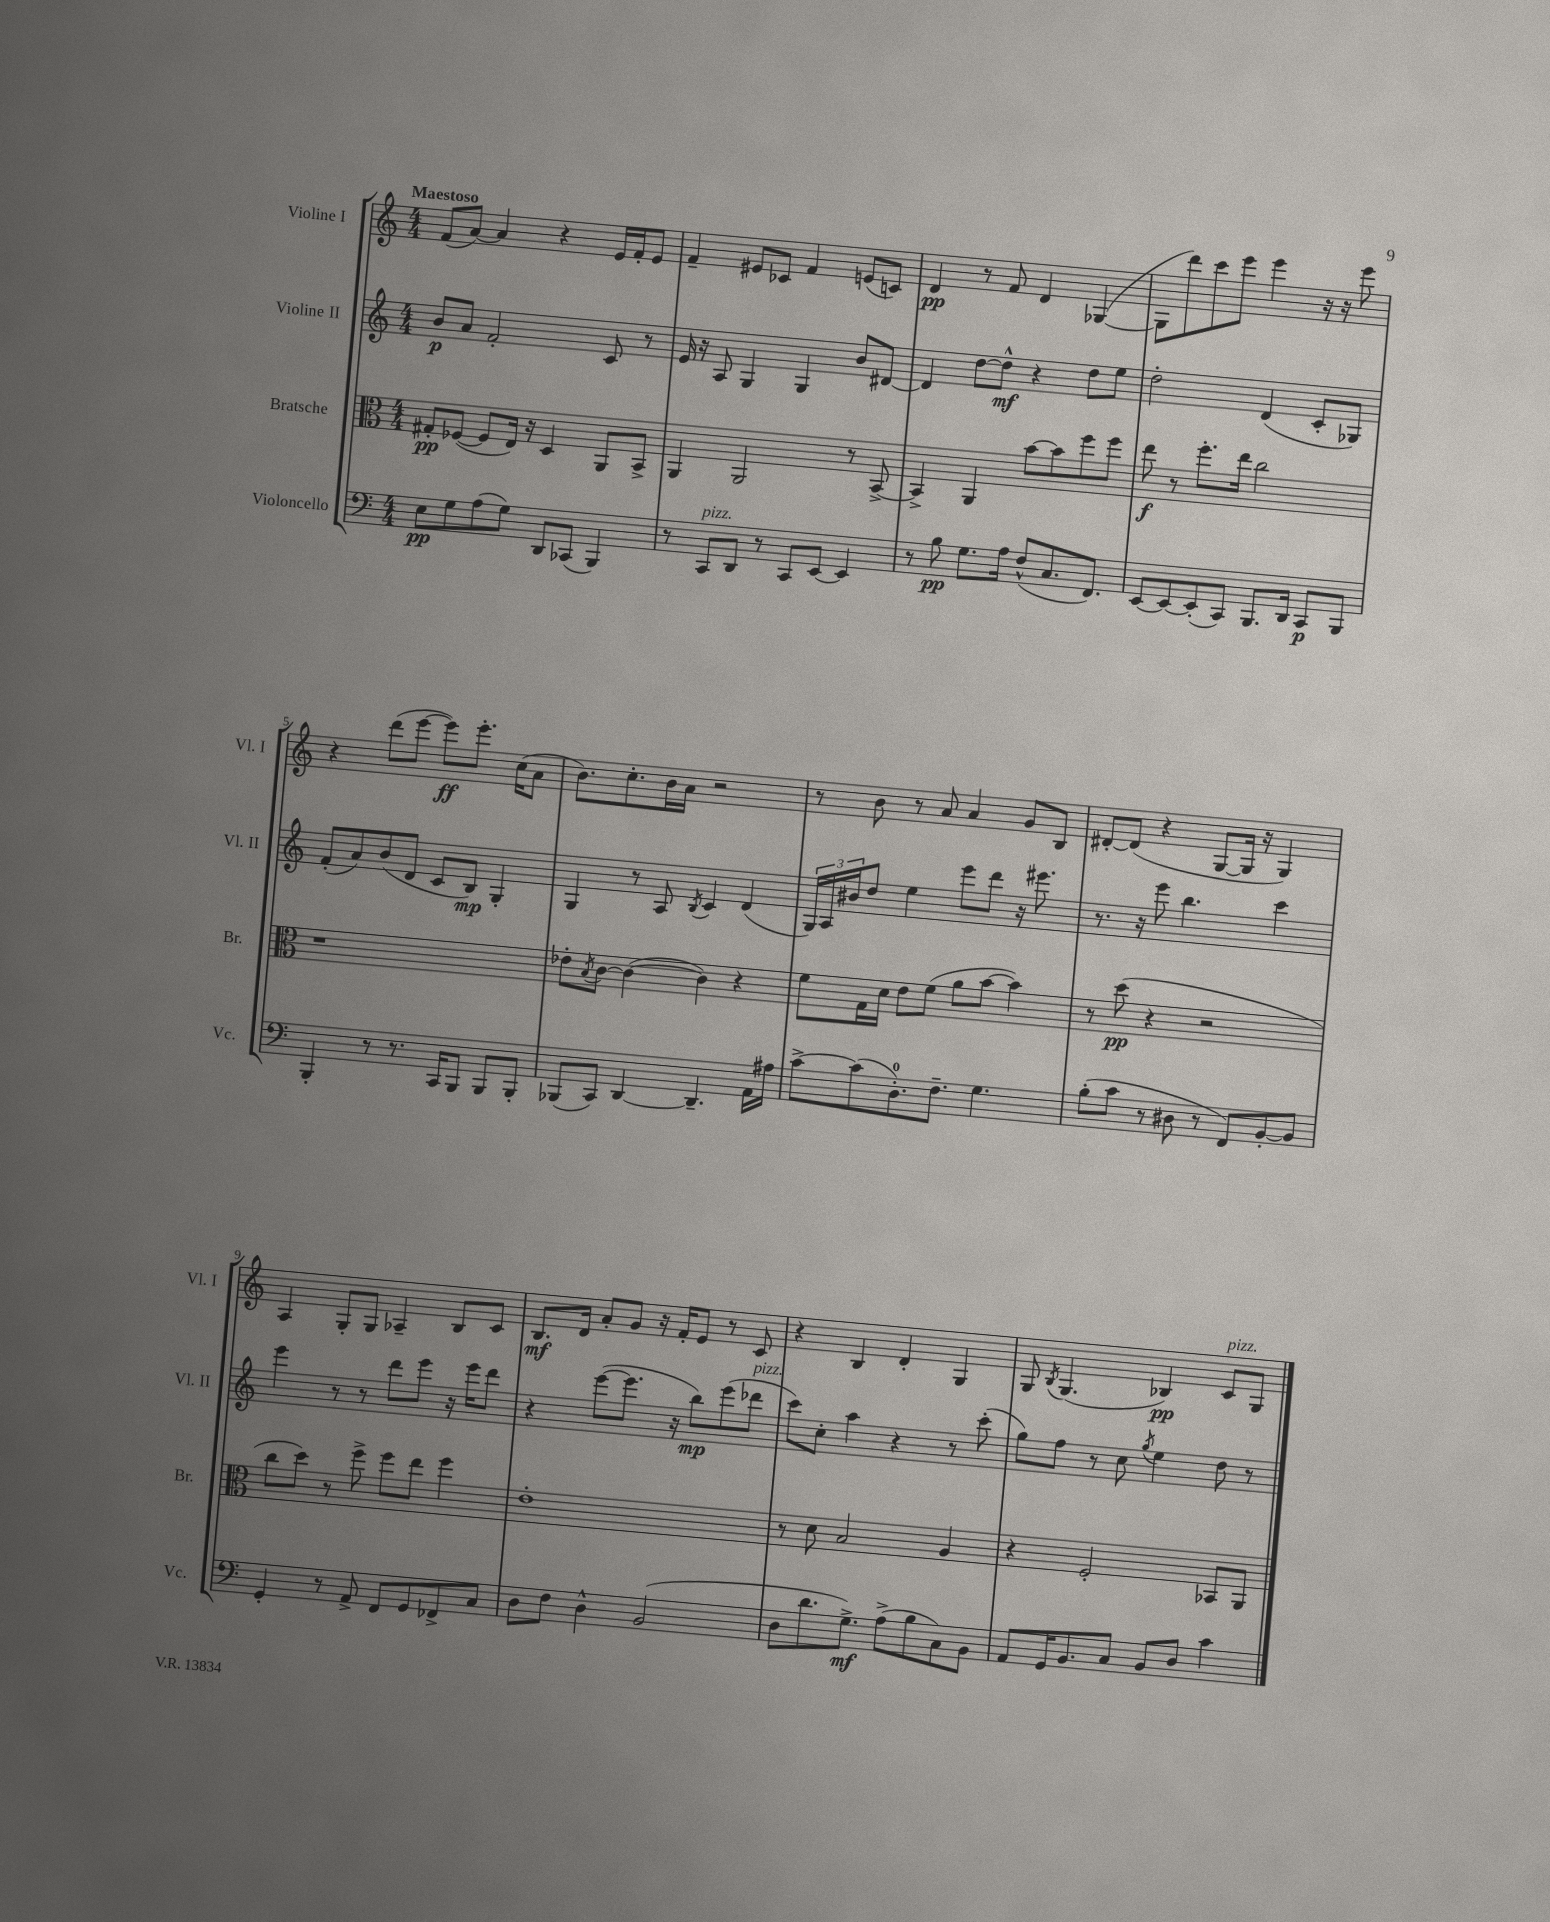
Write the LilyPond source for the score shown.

<<
\new StaffGroup <<
\new Staff = "s0" \with { instrumentName = "Violine I" shortInstrumentName = "Vl. I" } {
    \clef treble \key c \major \numericTimeSignature \time 4/4 \tempo "Maestoso"
    f'8( a'8~) a'4 r4 e'16 f'16-. e'8 |
    f'4-- eis'8 ces'8 f'4 e'8( c'8) |
    d'4\pp r8 f'8 d'4 ges4~( |
    ges8 d'''8) c'''8 e'''8 e'''4 r16 r16 e'''8 |
    r4 d'''8( e'''8~ e'''8\ff) e'''8.-. c''16( a'8 |
    b'8.) c''8.-. b'16 a'16 r2 |
    r8 b'8 r8 a'8 a'4 g'8 b8 |
    dis'8~-. dis'8( r4 g8~ g16 r16 g4) |
    a4 g8-. g8 aes4-- b8 c'8 |
    b8.\mf d'16 a'8-. g'8 r16 f'16-. e'8 r8 c'8 |
    r4 b4 d'4-. g4 |
    g8 \acciaccatura { b8 } g4.( bes4\pp) c'8^\markup { \italic "pizz." } g8 \bar "|." |
}
\new Staff = "s1" \with { instrumentName = "Violine II" shortInstrumentName = "Vl. II" } {
    \clef treble \key c \major \numericTimeSignature \time 4/4
    b'8\p a'8 f'2-. c'8 r8 |
    e'16 r16 a8 g4 g4 b'8 dis'8~ |
    dis'4 d''8~ d''8-^\mf r4 d''8 e''8 |
    d''2-. d'4( c'8-. ges8) |
    f'8-.( a'8) b'8( d'8 c'8 b8\mp) g4-. |
    g4 r8 a8 \acciaccatura { b8 } c'4 d'4( |
    \tuplet 3/2 { g16) a16 bis'16 } d''8 e''4 e'''8 d'''8 r16 eis'''8. |
    r8. r16 e'''8 b''4. c'''4 |
    e'''4 r8 r8 d'''8 e'''8 r16 e'''16 d'''8 |
    r4 e'''8~( e'''8. r16 b''8\mp) e'''8( des'''8^\markup { \italic "pizz." } |
    c'''8) c''8-. a''4 r4 r8 c'''8-.( |
    g''8) f''8 r8 c''8 \acciaccatura { g''8 } e''4 d''8 r8 \bar "|." |
}
\new Staff = "s2" \with { instrumentName = "Bratsche" shortInstrumentName = "Br." } {
    \clef alto \key c \major \numericTimeSignature \time 4/4
    gis8-.\pp fes8~( fes8 e16) r16 d4 a,8 b,8-> |
    a,4 a,2 r8 b,8~-> |
    b,4-> a,4 b'8~ b'8 f''8 f''8 |
    e''8\f r8 f''8.-. e''16 c''2 |
    r1 |
    ees'8-. \acciaccatura { b8 } c'8~ c'4~( c'4) r4 |
    f'8 g16 d'16 e'8 f'8( a'8 b'8~ b'4) |
    r8 d''8\pp( r4 r2 |
    c''8 d''8) r8 f''8-> f''8 e''8 f''4 |
    e'1-. |
    r8 d'8 b2 a4 |
    r4 f2-. bes,8 a,8 \bar "|." |
}
\new Staff = "s3" \with { instrumentName = "Violoncello" shortInstrumentName = "Vc." } {
    \clef bass \key c \major \numericTimeSignature \time 4/4
    e8\pp g8 a8( g8) d,8 ces,8( b,,4) |
    r8 c,8^\markup { \italic "pizz." } d,8 r8 c,8 e,8~ e,4 |
    r8 b8\pp g8. a16 f8-^( c8. f,8.) |
    e,8~ e,8~ e,8-.( c,8) b,,8. d,16 c,8\p b,,8 |
    b,,4-. r8 r8. c,16 b,,8 b,,8 b,,8-. |
    bes,,8( c,8) d,4~ d,4.-- a,16 ais16 |
    c'8~-> c'8( d8.-0-.) f8.-- g4. |
    b8-.( c'8 r8 dis8 r8 f,8) b,8~-. b,8 |
    g,4-. r8 a,8-> f,8 g,8 fes,8-> c8 |
    d8 f8 d4-^ b,2( |
    d8 d'8. g8.->\mf) a8->( b8 c8) b,8 |
    a,8 g,16 b,8. c8 b,8 d8 c'4 \bar "|." |
}
>>
>>
